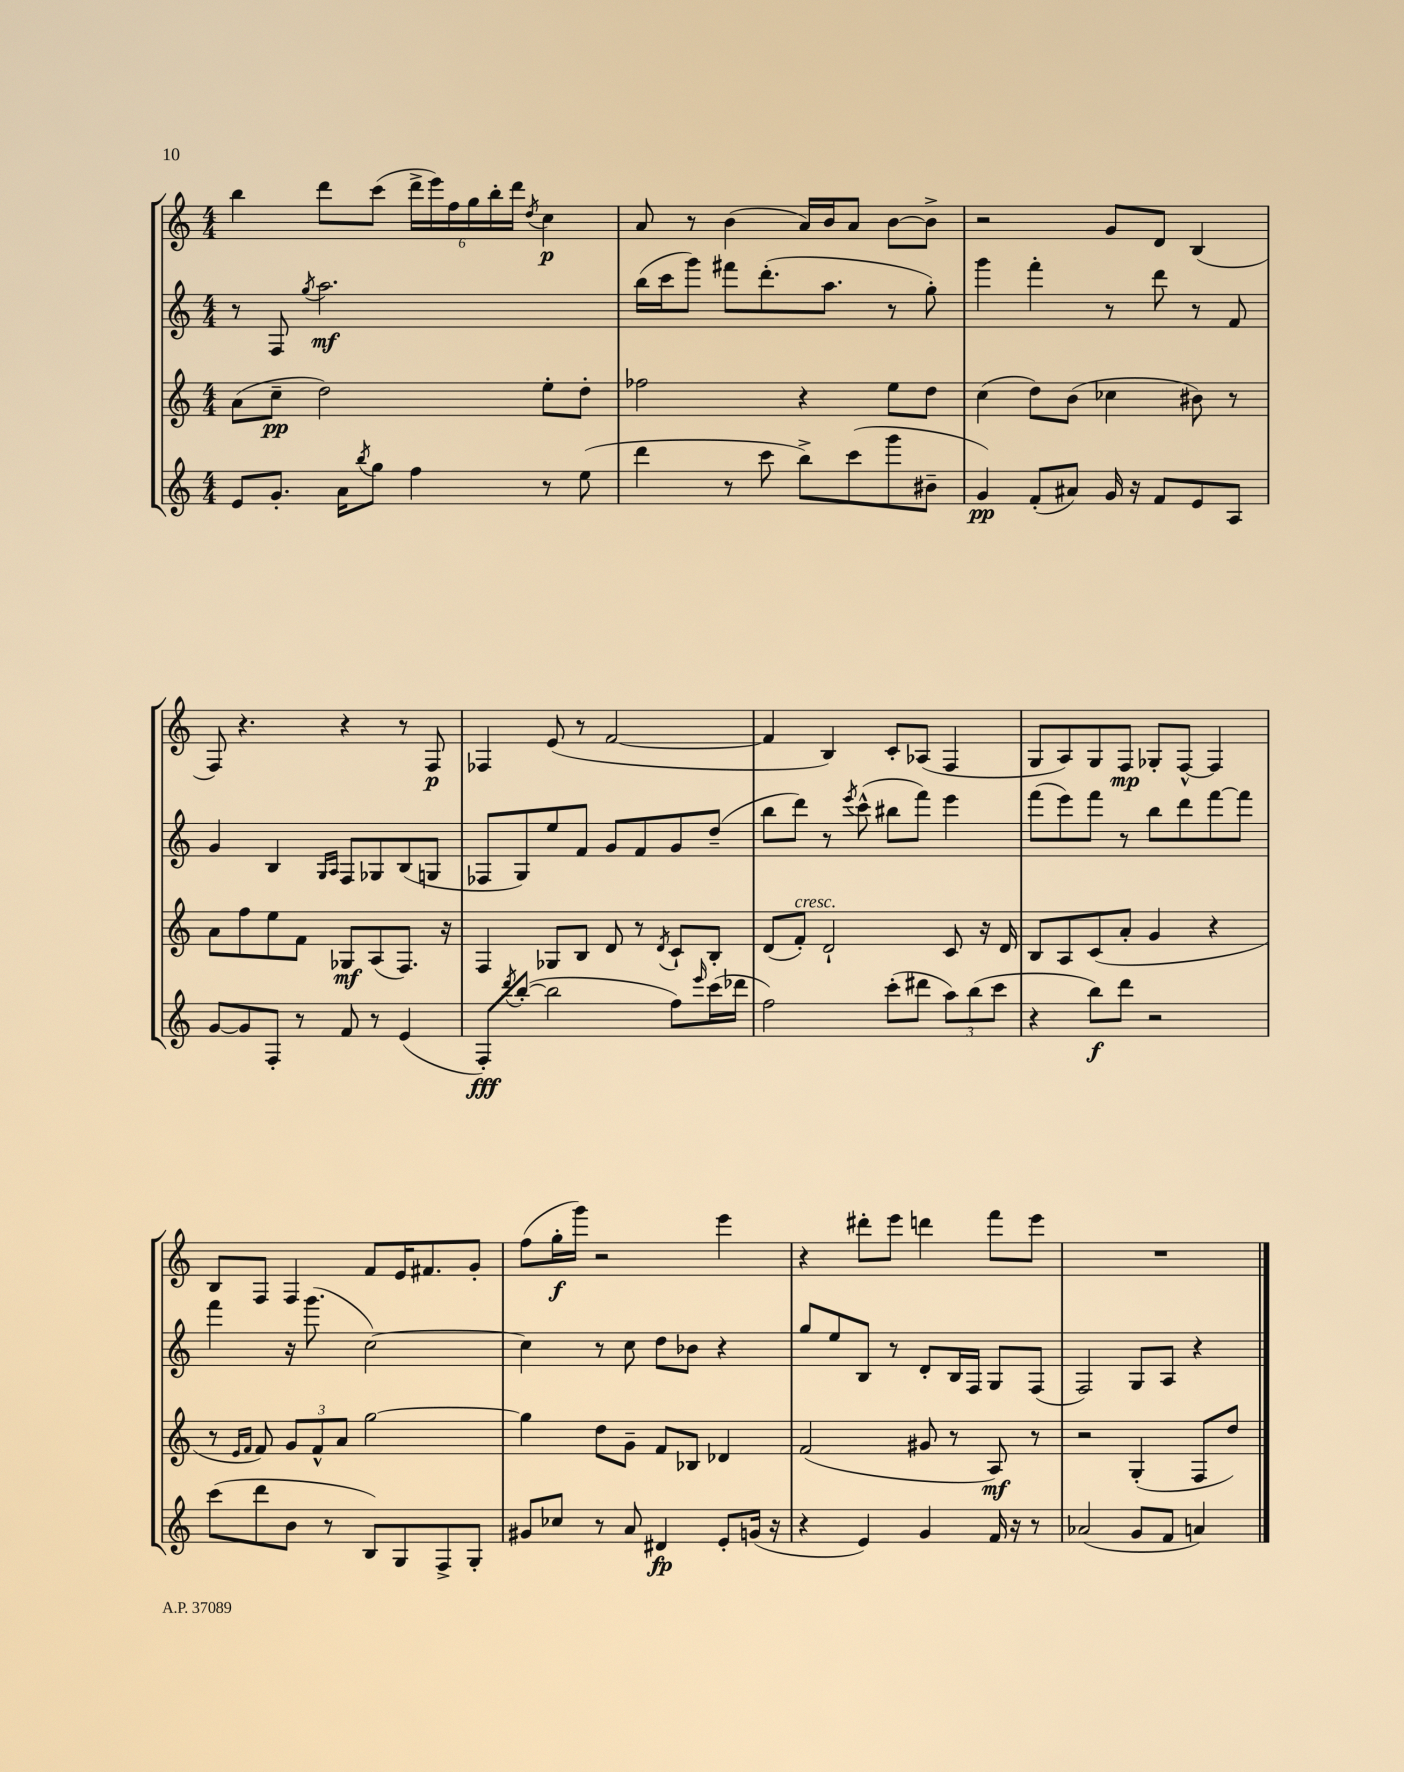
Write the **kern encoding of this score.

**kern	**kern	**kern	**kern
*staff4	*staff3	*staff2	*staff1
*clefG2	*clefG2	*clefG2	*clefG2
*k[]	*k[]	*k[]	*k[]
*M4/4	*M4/4	*M4/4	*M4/4
8e/L	(8a\L	8r	4bb\
8.g'/J	8cc~\J	8F/	.
.	.	8qgg/	.
.	2dd\)	2.aa\	8ddd\L
16a\LK	.	.	.
8qbb/	.	.	.
8gg\J	.	.	(8ccc\J
4ff\	.	.	24ddd^\LL
.	.	.	24eee\)
.	.	.	24ff\
.	.	.	24gg\
.	.	.	24bb'\
.	.	.	24ddd\JJ
.	.	.	8qdd/
8r	8ee'\L	.	4cc\
(8ee\	8dd'\J	.	.
=	=	=	=
4ddd\	2ff-\	(16bb\LL	8a/
.	.	16ccc\J	.
.	.	8ggg\J)	8r
8r	.	8fff#\L	(4b\
8ccc\	.	(8.ddd'\	.
8bb^\L)	4r	.	16a/LL)
.	.	8.aa\J	16b/J
(8ccc\	.	.	8a/J
8ggg\	8ee\L	8r	[8b\L
8b#~\J	8dd\J	8gg'\)	8b^\]J
=	=	=	=
4g/)	(4cc\	4ggg\	2r
(8f'/L	8dd\L)	4fff'\	.
8a#/J)	(8b\J	.	.
16g/	4cc-\	8r	8g/L
16r	.	.	.
8f/L	.	8ddd\	8d/J
8e/	8b#\)	8r	(4B/
8A/J	8r	8f/	.
=	=	=	=
[8g/L	8a\L	4g/	8F/)
8g/]	8ff\	.	4.r
8F'/J	8ee\	4B/	.
8r	8f\J	.	.
.	.	16qqG/LL	.
.	.	16qqA/JJ	.
8f/	8G-/L	8F/L	4r
8r	(8A/	8G-/	.
(4e/	8.F/J)	(8B/	8r
.	.	8G/J	8F/
.	16r	.	.
=	=	=	=
8F'/L)	4F/	8F-/L	4F-/
8qddd/	.	.	.
([8bb'/J	.	8G/)	.
2bb\]	8G-/L	8ee/	(8e/
.	8B/J	8f/J	8r
.	8d/	8g/L	[2f/
.	8r	8f/	.
.	8qd/	.	.
8ff\L)	8c`/L	8g/	.
16qqeee/	.	.	.
(16ccc\L	8B'/J	(8dd~/J	.
16ddd-\JJ	.	.	.
=	=	=	=
2ff\)	(8d/L	8bb\L	4f/]
.	8f'/J)	8ddd\J)	.
.	2d`/	8r	4B/)
.	.	8qeee/	.
.	.	(8ccc^^\	.
(8ccc'\L	.	8bb#\L	8c'/L
8ddd#\J	.	8fff\J)	(8A-/J
12aa\L)	8c/	4eee\	4F/
(12bb\	.	.	.
.	16r	.	.
12ccc\J	.	.	.
.	16d/	.	.
=	=	=	=
4r	8B/L	(8fff\L	8G/L
.	8A/	8eee\)	8A/)
8bb\L)	(8c/	8fff\J	8G/
8ddd\J	8a'/J	8r	8F/J
2r	4g/	8bb\L	8G-'/L
.	.	8ddd\	[8F^^/J
.	4r	[8fff\	4F/]
.	.	8fff\]J	.
=	=	=	=
(8ccc\L	8r	4fff\	8B/L
.	16qqe/LL	.	.
.	16qqf/JJ	.	.
8ddd\	8f/)	.	8F/J
8b\J	12g/L	16r	4F/
.	.	(8.ggg\	.
.	12f^^/	.	.
8r	.	.	.
.	12a/J	.	.
8B/L)	[2gg\	[2cc\)	8f/L
8G/	.	.	16e/K
.	.	.	8.f#/
8F^/	.	.	.
8G'/J	.	.	8g'/J
=	=	=	=
8g#/L	4gg\]	4cc\]	(8ff\L
8cc-/J	.	.	16gg'\L
.	.	.	16ggg\JJ)
8r	8dd\L	8r	2r
8a/	8g~\J	8cc\	.
4d#/	8f/L	8dd\L	.
.	8B-/J	8b-\J	.
8e'/L	4d-/	4r	4eee\
(16g/Jk	.	.	.
16r	.	.	.
=	=	=	=
4r	(2f/	8gg/L	4r
.	.	8ee/	.
4e/)	.	8B/J	8ddd#'\L
.	.	8r	8eee\J
4g/	8g#/	8d'/L	4ddd\
.	8r	16B/L	.
.	.	16F/JJ	.
16f/	8A/)	8G/L	8fff\L
16r	.	.	.
8r	8r	(8F/J	8eee\J
=	=	=	=
(2a-/	2r	2F/)	1r
8g/L	(4G'/	8G/L	.
8f/J	.	8A/J	.
4a/)	8F/L	4r	.
.	8dd/J)	.	.
==	==	==	==
*-	*-	*-	*-
